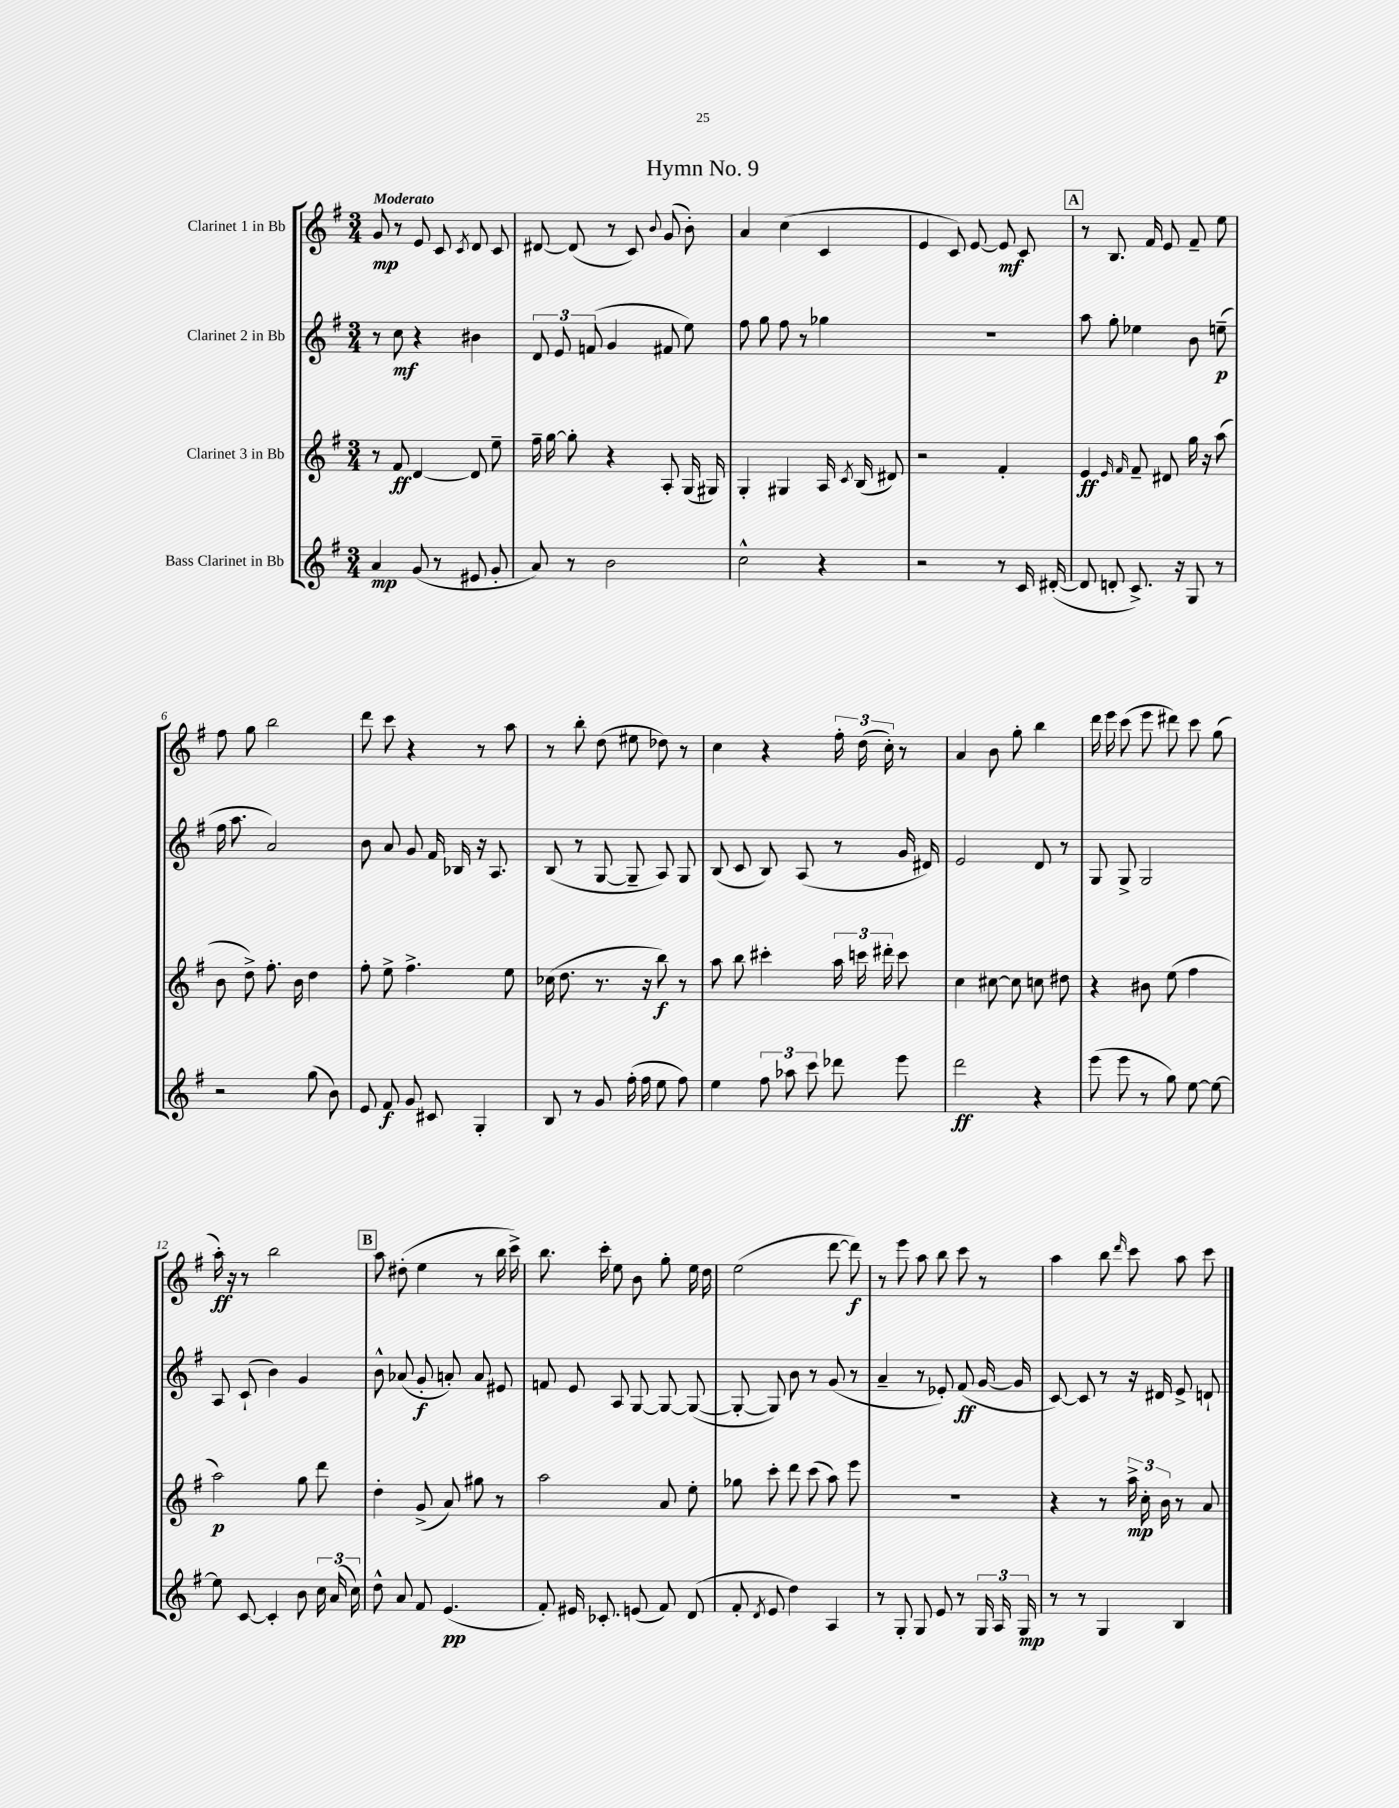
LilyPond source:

\header { title = "Hymn No. 9" }
<<
\new StaffGroup <<
\new Staff = "s0" \with { instrumentName = "Clarinet 1 in Bb" } {
    \clef treble \key g \major \numericTimeSignature \time 3/4 \tempo "Moderato"
    \autoBeamOff g'8\mp r8 e'8 c'8 \acciaccatura { c'8 } d'8 c'8 |
    dis'8~ dis'8( r8 c'8) \appoggiatura { b'8 } g'8( b'8-.) |
    a'4 c''4( c'4 |
    e'4 c'8) e'8~ e'8\mf c'8 |
    \mark \markup { \box "A" } r8 b8. fis'16 e'8 fis'8-- e''8 |
    fis''8 g''8 b''2 |
    d'''8 c'''8 r4 r8 a''8 |
    r8 b''8-. d''8( eis''8 des''8) r8 |
    c''4 r4 \tuplet 3/2 { fis''16-. d''16( c''16-.) } r8 |
    a'4 b'8 g''8-. b''4 |
    d'''16 e'''16 c'''8( e'''8 dis'''8) c'''8 g''8( |
    a''16-.\ff) r16 r8 b''2 |
    \mark \markup { \box "B" } a''8 dis''8-.( e''4 r8 b''16 c'''16->) |
    b''8. c'''16-. e''8 b'8 g''8-. e''16 d''16 |
    e''2( d'''8~ d'''8\f) |
    r8 e'''8 a''8 b''8 c'''8 r8 |
    a''4 b''8 \grace { d'''16 } c'''8 a''8 c'''8 \bar "|." |
}
\new Staff = "s1" \with { instrumentName = "Clarinet 2 in Bb" } {
    \clef treble \key g \major \numericTimeSignature \time 3/4
    \autoBeamOff r8 c''8\mf r4 bis'4 |
    \tuplet 3/2 { d'8 e'8 f'8( } g'4 fis'8 e''8) |
    fis''8 g''8 fis''8 r8 ges''4 |
    R2. |
    \mark \markup { \box "A" } a''8 g''8-. ees''4 b'8 e''8--\p( |
    fis''16 a''8. a'2) |
    b'8 a'8 g'8 fis'16 bes16 r16 a8. |
    b8( r8 g8~ g8-- a8) g8 |
    b8( c'8 b8) a8( r8 g'16 dis'16) |
    e'2 d'8 r8 |
    g8 g8-> g2 |
    a8 c'8-!( b'4) g'4 |
    \mark \markup { \box "B" } b'8-^ aes'8( g'8-.\f a'8-.) a'8 eis'8 |
    f'8 e'8 a8 g8~ g8~ g8~( |
    g8~-. g8) b'8 r8 g'8( r8 |
    a'4-- r8 ees'8-.) fis'8\ff( g'16~ g'16 |
    c'8~) c'8 r8 r16 dis'16 e'8-> d'8-! \bar "|." |
}
\new Staff = "s2" \with { instrumentName = "Clarinet 3 in Bb" } {
    \clef treble \key g \major \numericTimeSignature \time 3/4
    \autoBeamOff r8 fis'8\ff d'4~ d'8 e''8-- |
    fis''16-- g''16~ g''8-. r4 a8-. g16( gis16) |
    g4-. gis4 a16 \acciaccatura { c'8 } b16( dis'8) |
    r2 fis'4-. |
    \mark \markup { \box "A" } e'4\ff \grace { e'16 fis'16 } fis'8-- dis'8 g''16 r16 a''8( |
    b'8 d''8->) fis''8.-. b'16 d''4 |
    fis''8-. e''8-> fis''4.-> e''8 |
    ces''16( d''8. r8. r16 b''8\f) r8 |
    a''8 b''8 cis'''4-. \tuplet 3/2 { a''16 c'''16 dis'''16-. } c'''8 |
    c''4 cis''8~ cis''8 c''8 dis''8 |
    r4 bis'8 e''8( fis''4 |
    a''2\p) g''8 d'''8 |
    \mark \markup { \box "B" } d''4-. g'8->( a'8) gis''8 r8 |
    a''2 a'8 e''8-. |
    ges''8 c'''8-. d'''8 c'''8( a''8) e'''8 |
    R2. |
    r4 r8 \tuplet 3/2 { a''16->\mp c''16-. b'16 } r8 a'8 \bar "|." |
}
\new Staff = "s3" \with { instrumentName = "Bass Clarinet in Bb" } {
    \clef treble \key g \major \numericTimeSignature \time 3/4
    \autoBeamOff a'4\mp g'8( r8 eis'8 g'8-. |
    a'8) r8 b'2 |
    c''2-^ r4 |
    r2 r8 c'16 dis'16~-.( |
    \mark \markup { \box "A" } dis'8 d'8-. c'8.->) r16 g8 r8 |
    r2 g''8( b'8) |
    e'8 fis'8\f g'8 cis'8 g4-. |
    b8 r8 g'8 fis''16-.( fis''16 e''8 fis''8) |
    e''4 \tuplet 3/2 { fis''8 aes''8 c'''8 } des'''8 e'''8 |
    d'''2\ff r4 |
    e'''8( e'''8 r8 g''8) e''8~ e''8~ |
    e''8 c'8~ c'4-. b'8 \tuplet 3/2 { c''16 a'16( c''16) } |
    \mark \markup { \box "B" } d''8-^ a'8 fis'8 e'4.\pp( |
    fis'8-.) eis'16 ces'8.-. e'8( fis'8) d'8( |
    fis'8-. \acciaccatura { d'8 } e'8 d''4) a4 |
    r8 g8-. g8 e'8 r8 \tuplet 3/2 { g16 a16 g16\mp } |
    r8 r8 g4 b4 \bar "|." |
}
>>
>>
